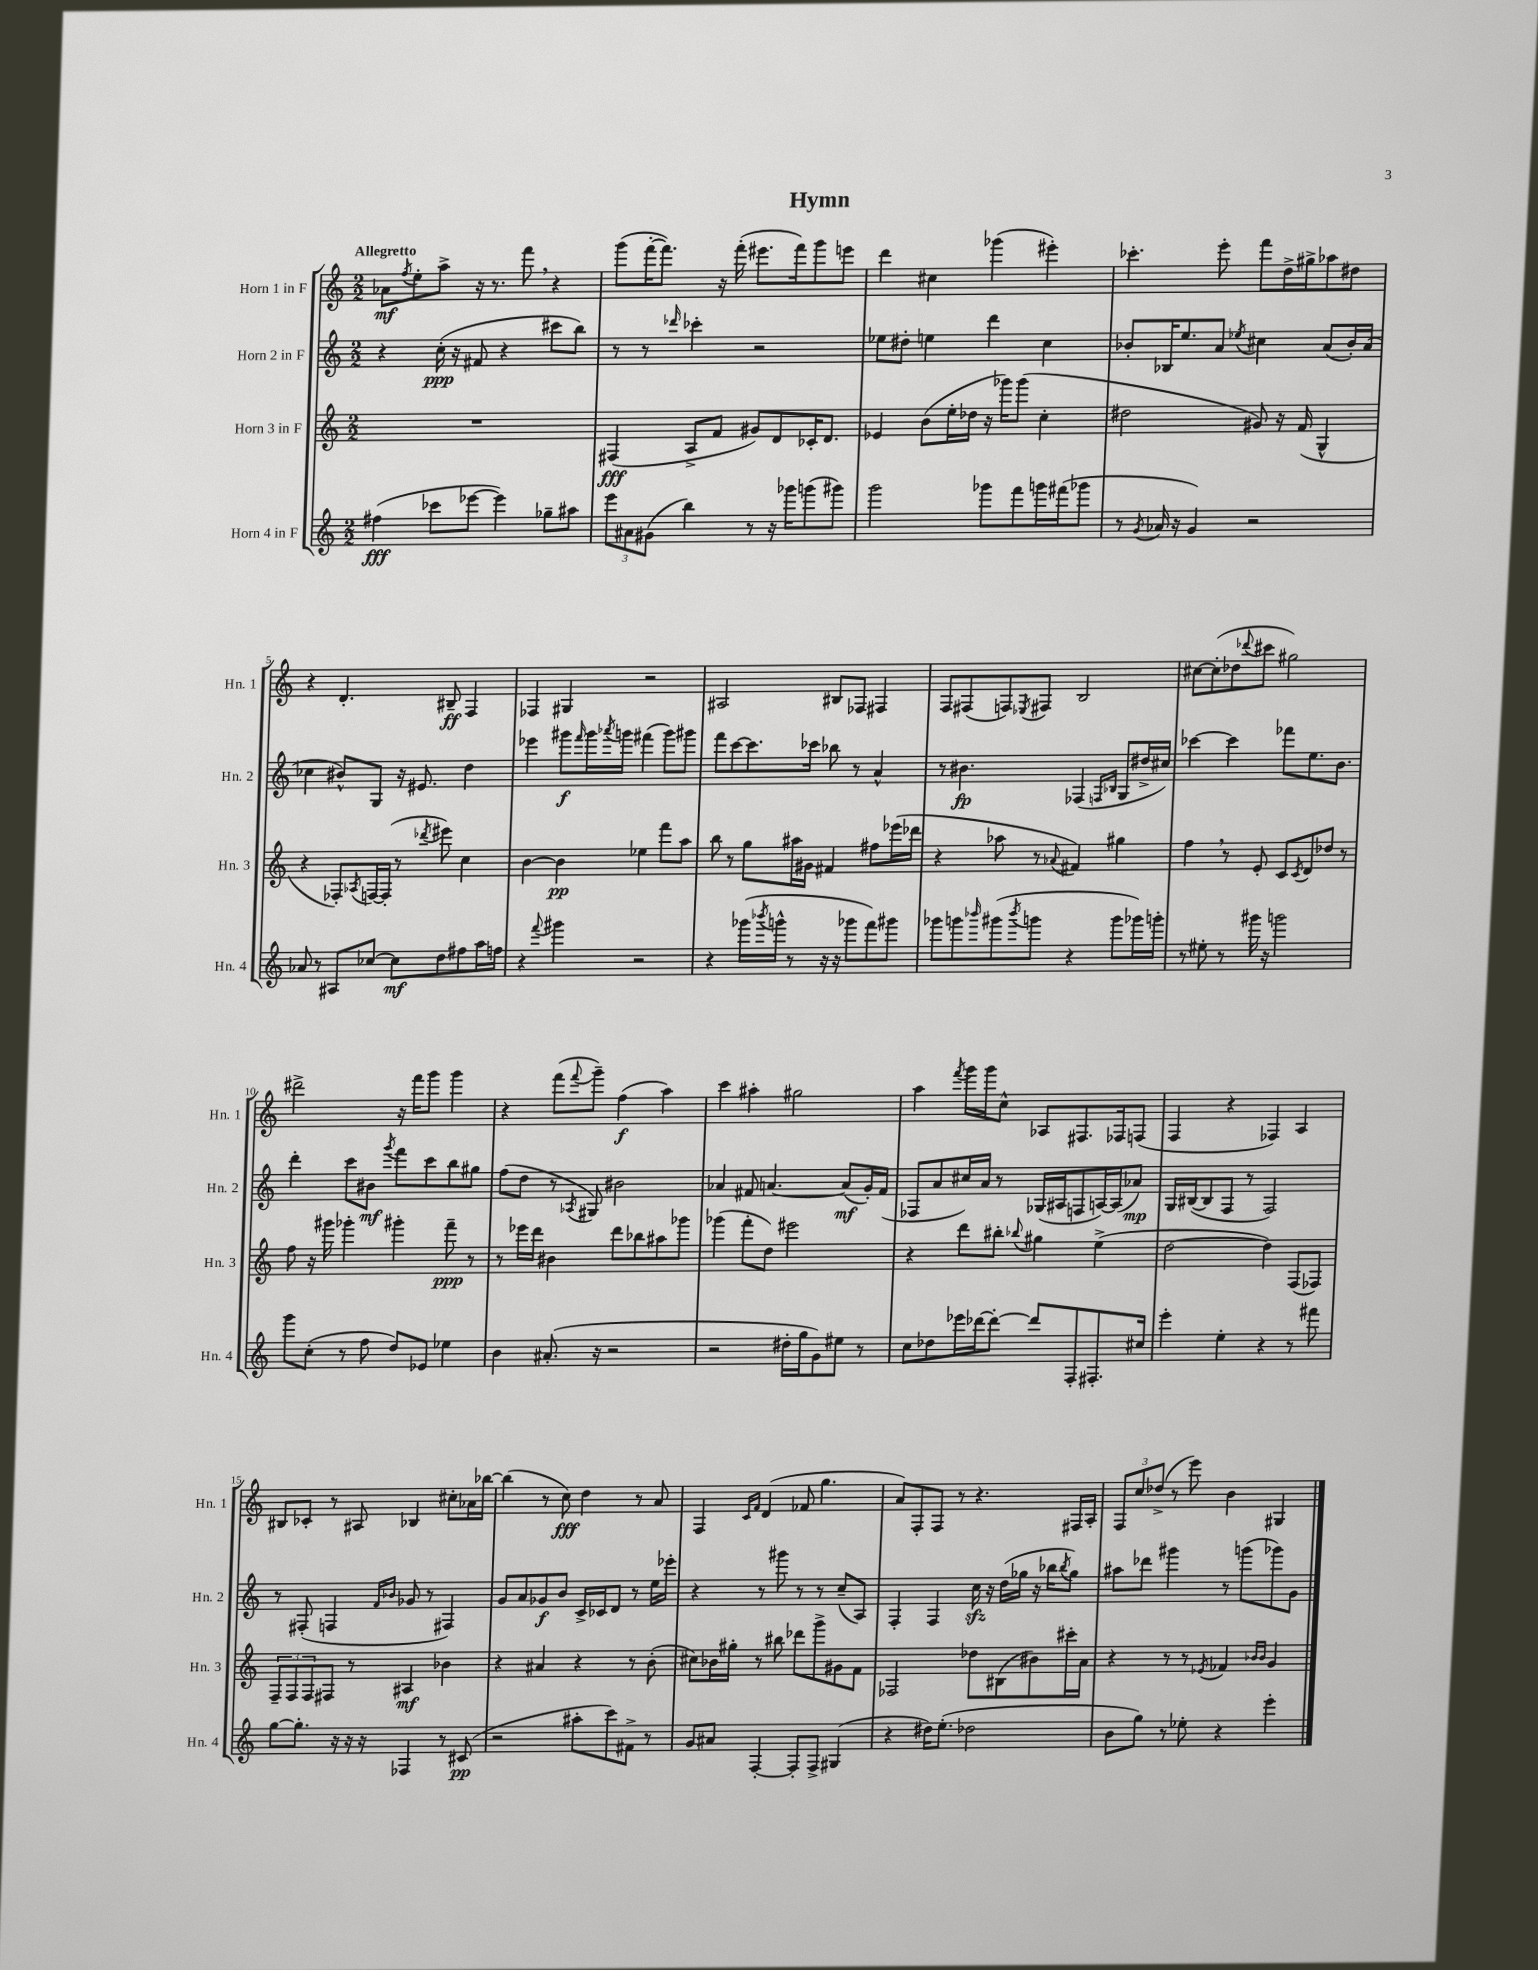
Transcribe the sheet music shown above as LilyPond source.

\header { title = "Hymn" }
<<
\new StaffGroup <<
\new Staff = "s0" \with { instrumentName = "Horn 1 in F" shortInstrumentName = "Hn. 1" } {
    \clef treble \key c \major \numericTimeSignature \time 2/2 \tempo "Allegretto"
    aes'8\mf \acciaccatura { f''8 } e''8-. a''8-> r16 r8. f'''8 \breathe r4 |
    g'''8( f'''16~-. f'''8.) r16 f'''16-.( eis'''8. f'''16) g'''8 e'''8 |
    d'''4 cis''4 ges'''4( eis'''4-.) |
    ces'''4.-. e'''8-. f'''8 d''16-> gis''16-> aes''8 dis''8 |
    r4 d'4.-. bis8--\ff f4 |
    fes4 gis4 r2 |
    ais2 bis8 fes8 fis4 |
    f8 fis8( f8) \acciaccatura { ees8 } fis8 b2 |
    cis''8~ cis''8-.( des''8 \appoggiatura { des'''8 } cis'''8 gis''2) |
    dis'''2-> r16 f'''16 g'''8 g'''4 |
    r4 f'''8( \appoggiatura { f'''8 } g'''8--) f''4\f( a''4) |
    c'''4 ais''4-. gis''2 |
    a''4 \acciaccatura { f'''8 } g'''16 g'''16 c''8-^ aes8 fis8. fes16 f8( |
    f4 r4 fes4) a4 |
    bis8 ces'8-. r8 ais8 bes4 cis''8-. aes'16 bes''16~ |
    bes''4( r8 c''8\fff) d''4 r8 a'8 |
    f4 \grace { c'16 f'16 } d'4( fes'8 g''4. |
    a'8) f8-. f8 r8 r4. fis16 a16-. |
    \tuplet 3/2 { f8 c''8 des''8->( } r8 e'''8) b'4 gis4 \bar "|." |
}
\new Staff = "s1" \with { instrumentName = "Horn 2 in F" shortInstrumentName = "Hn. 2" } {
    \clef treble \key c \major \numericTimeSignature \time 2/2
    r4 c''16-.\ppp( r16 fis'8 r4 cis'''8 b''8) |
    r8 r8 \grace { des'''16 } ces'''4-. r2 |
    ees''8 dis''8-. e''4 d'''4 c''4 |
    bes'8-. bes16 e''8. a'8 \acciaccatura { ees''8 } cis''4 a'8( bes'16-.) a'16( |
    ces''4 bis'8-^) g8 r16 eis'8. d''4 |
    ees'''4 gis'''8\f \grace { f'''16 } gis'''16 \acciaccatura { aes'''8 } g'''16 fis'''4( g'''8) gis'''8 |
    f'''8 c'''8~ c'''8. ces'''16 bes''8 r8 a'4-^ |
    r8 bis'4.\fp fes4( \grace { f16 bes16 } g8 dis''16-> cis''16) |
    ces'''4~ ces'''4 fes'''8 e''8. b'8. |
    d'''4-. c'''8 bis'8\mf \acciaccatura { g'''8 } f'''8 c'''8 b''8 gis''8 |
    f''8( d''8 r8 \acciaccatura { aes8 } gis8) bis'2 |
    aes'4 fis'8 a'4.~ a'8\mf( g'16-.) fis'16( |
    fes8 a'8 cis''16) a'16 r8 ges16( ais16 f8 a16~) a16( aes'8\mp) |
    g16 bis16~( bis8 f8 r8 f2) |
    r8 fis8-.( f4 \grace { f'16 bes'16 } ges'8 r8 fis4) |
    g'8 a'8 ges'8\f b'8 c'16-> ces'16 d'8 r8 e''16 ees'''16-. |
    r4 r8 gis'''8 r8 r8 c''8--( a8) |
    f4-. f4 c''16\sfz r16 d''16( ges''16 r16 bes''16 \acciaccatura { bes''8 } ges''8) |
    ais''8 des'''8 gis'''4 r8 g'''8( ges'''8) g'8 \bar "|." |
}
\new Staff = "s2" \with { instrumentName = "Horn 3 in F" shortInstrumentName = "Hn. 3" } {
    \clef treble \key c \major \numericTimeSignature \time 2/2
    R1 |
    fis4\fff( a8-> f'8 gis'8) d'8 ces'16-. d'8. |
    ees'4 b'8( e''16-. des''16 r16 ges'''16) ges'''8( c''4-. |
    dis''2 gis'8) r16 f'16( g4-^ |
    r4 fes8-.) \acciaccatura { aes8 } f16~ f16-.( r8 \acciaccatura { des'''8 } eis'''8) c''4 |
    b'4~ b'4\pp ees''4 f'''8 a''8 |
    b''8 r8 g''8 ais''16 gis'16 fis'4 fis''8 ees'''16( des'''16 |
    r4 aes''8 r8 \appoggiatura { aes'8 } fis'4) gis''4 |
    f''4 \breathe r8 e'8-. c'8 \acciaccatura { c'8 } d'8 des''8 r8 |
    f''8 r16 gis'''16 ges'''4-. gis'''4-. f'''8--\ppp r8 |
    r8 ees'''16 d'''16 bis'4 d'''8 bes''8 ais''8 ges'''8 |
    ges'''4( f'''8-. d''8) eis'''2 |
    r4 d'''8 bis''8-. \appoggiatura { bes''8 } gis''4 e''4->( |
    d''2~ d''4) f8( fes8) |
    \tuplet 3/2 { f8-- f8 f8 } fis8 r8 ais4\mf bes'4 |
    r4 ais'4 r4 r8 b'8-.( |
    cis''8) bes'16 gis''16-. r8 bis''8 des'''8 g'''8-> gis'8 f'8 |
    fes2 des''8 bis8( bis'8) cis'''16-. a'16 |
    r4 r8 r8 \acciaccatura { ees'8 } fes'4 \grace { bes'16 bes'16 } g'4 \bar "|." |
}
\new Staff = "s3" \with { instrumentName = "Horn 4 in F" shortInstrumentName = "Hn. 4" } {
    \clef treble \key c \major \numericTimeSignature \time 2/2
    fis''4\fff( ces'''8 ees'''8~ ees'''4) ges''8-- ais''8 |
    \tuplet 3/2 { e'''8 ais'8 gis'8( } b''4) r8 r16 ges'''16 g'''8( gis'''8) |
    g'''2 ges'''8 f'''8 g'''16 fis'''16( ges'''8 |
    r8 \acciaccatura { g'8 } aes'16 r16 g'4) r2 |
    aes'8 r8 ais8 ces''8~ ces''8\mf d''8 fis''8 a''16 f''16 |
    r4 \appoggiatura { f'''8 } gis'''4 r2 |
    r4 ges'''16( \acciaccatura { bes'''8 } g'''16-^ r8 r16 r16 ges'''8 f'''8) gis'''8 |
    ges'''8 g'''8 \grace { bes'''16 } gis'''8( \acciaccatura { bes'''8 } g'''8 r4 g'''8 ges'''16) g'''16-. |
    r8 eis''8-. r8 gis'''16 r16 g'''2 |
    g'''8 c''8-.( r8 f''8 d''8) ees'8 ees''4 |
    b'4 ais'8.-.( r16 r2 |
    r2 dis''16-. g''16 g'8) eis''8 r8 |
    c''8 des''8 ees'''16 des'''16~ des'''8~-. des'''8 f8-. fis8.-. cis''16 |
    e'''4-. e''4-. r4 r8 fis'''8 |
    g''8~ g''8.-. r16 r16 r16 fes4 r8 cis'8\pp( |
    r2 ais''8-. c'''8) fis'8-> r8 |
    g'8 ais'8 f4~-. f8-. f8-> gis4( |
    r4 dis''16) e''8.-.( des''2 |
    b'8 g''8) r8 ees''8-. r4 e'''4-. \bar "|." |
}
>>
>>
